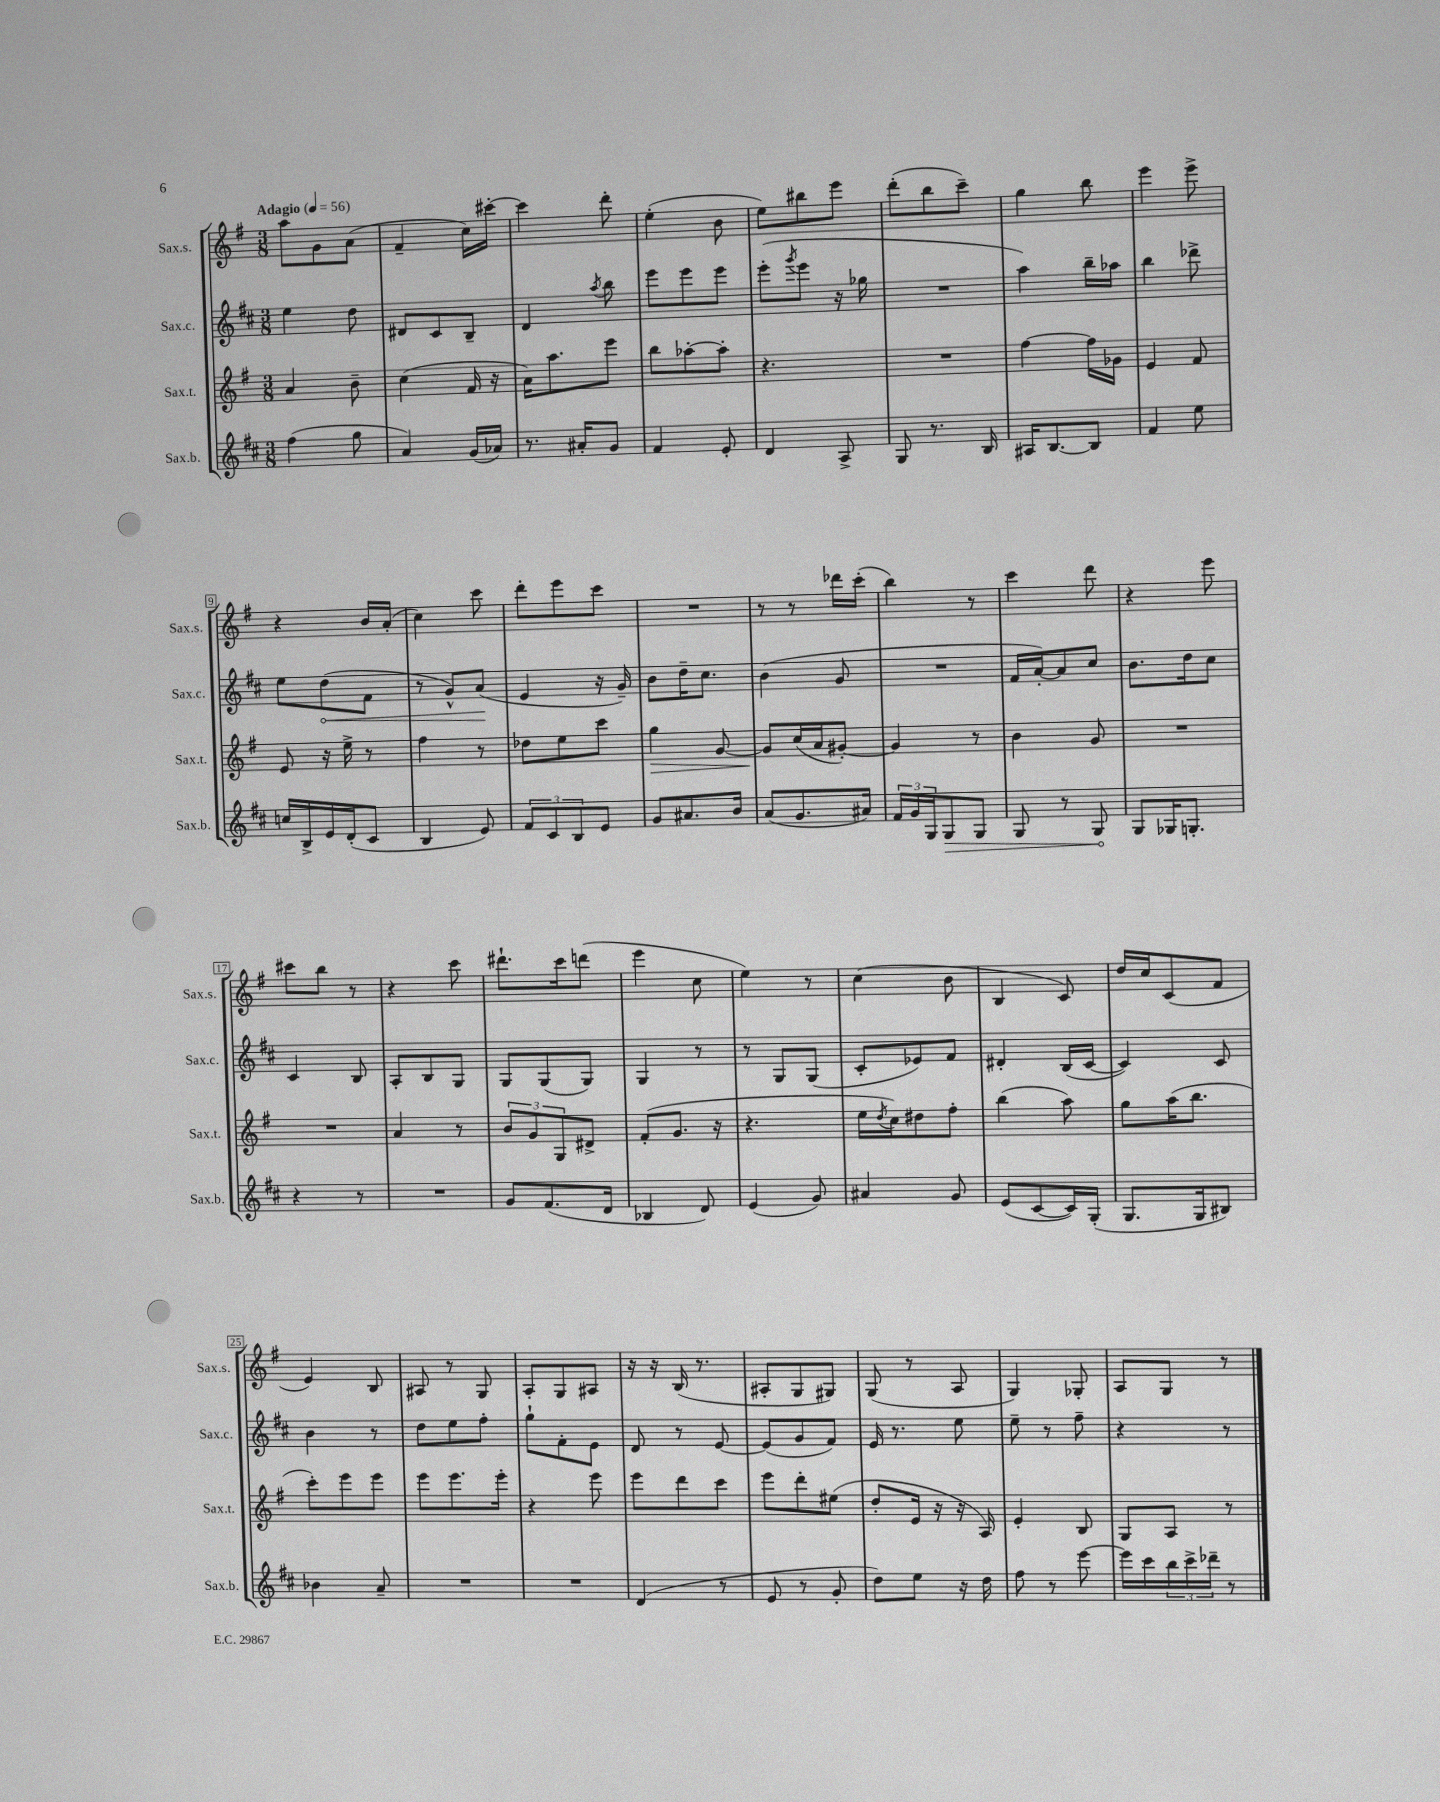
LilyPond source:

<<
\new StaffGroup <<
\new Staff = "s0" \with { instrumentName = "Sax.s." shortInstrumentName = "Sax.s." } {
    \clef treble \key g \major \numericTimeSignature \time 3/8 \tempo "Adagio" 4 = 56
    a''8 g'8 a'8( |
    fis'4-- c''16) cis'''16~-. |
    cis'''4 d'''8-. |
    e''4-.( b'8 |
    e''8) bis''8 e'''8 |
    d'''8-.( b''8 c'''8--) |
    g''4 b''8 |
    e'''4 e'''8-> |
    r4 b'16 a'16-.( |
    c''4) c'''8 |
    d'''8-. e'''8 c'''8 |
    R4. |
    r8 r8 des'''16 c'''16-.( |
    b''4) r8 |
    c'''4 d'''8 |
    r4 e'''8 |
    cis'''8 b''8 r8 |
    r4 c'''8 |
    dis'''8.-! c'''16 d'''8( |
    e'''4 c''8 |
    e''4) r8 |
    c''4( b'8 |
    b4 c'8) |
    d''16 c''16 c'8( fis'8 |
    e'4) b8 |
    ais8 r8 g8 |
    a8-. g8 ais8 |
    r16 r16 b16( r8. |
    ais8-. g8 gis8) |
    g8( r8 a8 |
    g4) ges8-. |
    a8 g8 r8 \bar "|." |
}
\new Staff = "s1" \with { instrumentName = "Sax.c." shortInstrumentName = "Sax.c." } {
    \clef treble \key d \major \numericTimeSignature \time 3/8
    e''4 d''8 |
    dis'8 cis'8 b8-- |
    d'4 \acciaccatura { a''8 } b''8 |
    e'''8 e'''8 e'''8 |
    e'''8-.( \acciaccatura { g'''8 } e'''8 r16 ges''16 |
    R4. |
    a''4) b''16-- aes''16 |
    b''4 des'''8-> |
    e''8 \once \override Hairpin.circled-tip = ##t d''8\<( fis'8 |
    r8 g'8-^) a'8\!( |
    e'4 r16 g'16--) |
    b'8 d''16-- cis''8. |
    b'4( g'8 |
    R4. |
    fis'16 a'16~-.) a'8 cis''8 |
    b'8. d''16 cis''8 |
    cis'4 b8 |
    a8-. b8 g8 |
    g8 g8( g8) |
    g4 r8 |
    r8 g8 g8( |
    cis'8-. ees'8) fis'8 |
    dis'4-. b16( cis'16~ |
    cis'4) cis'8 |
    b'4 r8 |
    d''8 e''8 fis''8-. |
    g''8-! fis'8-. e'8 |
    d'8 r8 e'8~ |
    e'8( g'8 fis'8) |
    e'16 r8. e''8 |
    e''8-- r8 fis''8-- |
    r4 r8 \bar "|." |
}
\new Staff = "s2" \with { instrumentName = "Sax.t." shortInstrumentName = "Sax.t." } {
    \clef treble \key g \major \numericTimeSignature \time 3/8
    a'4 b'8-- |
    c''4( fis'16 r16 |
    a'16) a''8. e'''8 |
    b''8 aes''8~-. aes''8-. |
    r4. |
    R4. |
    fis''4~ fis''16 ges'16 |
    e'4 fis'8 |
    e'8 r16 e''16-> r8 |
    fis''4 r8 |
    des''8 e''8 c'''8 |
    g''4\> g'8~ |
    g'8\! c''16( a'16 gis'8~-.) |
    gis'4 r8 |
    b'4 g'8 |
    R4. |
    R4. |
    a'4 r8 |
    \tuplet 3/2 { b'8 g'8 g8 } dis'8-> |
    fis'8-.( g'8. r16 |
    r4. |
    e''16 \acciaccatura { d''8 } c''16) dis''8 fis''8-. |
    b''4( a''8) |
    g''8 a''16( b''8. |
    c'''8-.) e'''8 e'''8 |
    e'''8 e'''8. e'''16-. |
    r4 e'''8 |
    e'''8 d'''8 c'''8 |
    e'''8 d'''8-. eis''8( |
    d''8-. e'16 r16 r16 a16) |
    e'4-. b8 |
    g8 a8 r8 \bar "|." |
}
\new Staff = "s3" \with { instrumentName = "Sax.b." shortInstrumentName = "Sax.b." } {
    \clef treble \key d \major \numericTimeSignature \time 3/8
    fis''4( g''8 |
    a'4) g'16( aes'16) |
    r8. ais'16-. g'8 |
    fis'4 e'8-. |
    d'4 a8-> |
    g8 r8. b16 |
    ais16 b8.~ b8 |
    fis'4 e''8 |
    c''16 b16-> e'16 d'16-.( cis'8 |
    b4 e'8) |
    \tuplet 3/2 { fis'8 cis'8 b8 } e'8 |
    g'8 ais'8. b'16 |
    a'8( g'8. ais'16) |
    \tuplet 3/2 { fis'16 g'16 g16 } \once \override Hairpin.circled-tip = ##t g8\> g8 |
    g8 r8 g8\! |
    g8 ges16 g8.-. |
    r4 r8 |
    R4. |
    g'8 fis'8.( d'16 |
    bes4 d'8) |
    e'4( g'8) |
    ais'4 g'8 |
    e'8( cis'8~ cis'16) g16-.( |
    g8. g16 bis8) |
    bes'4 a'8-- |
    R4. |
    R4. |
    d'4( r8 |
    e'8 r8 g'8-. |
    d''8) e''8 r16 d''16 |
    fis''8 r8 e'''8~ |
    e'''16 cis'''16 \tuplet 3/2 { b''16 cis'''16-> des'''16-- } r8 \bar "|." |
}
>>
>>
\layout { \context { \Score \override BarNumber.stencil = #(make-stencil-boxer 0.1 0.3 ly:text-interface::print) } }
